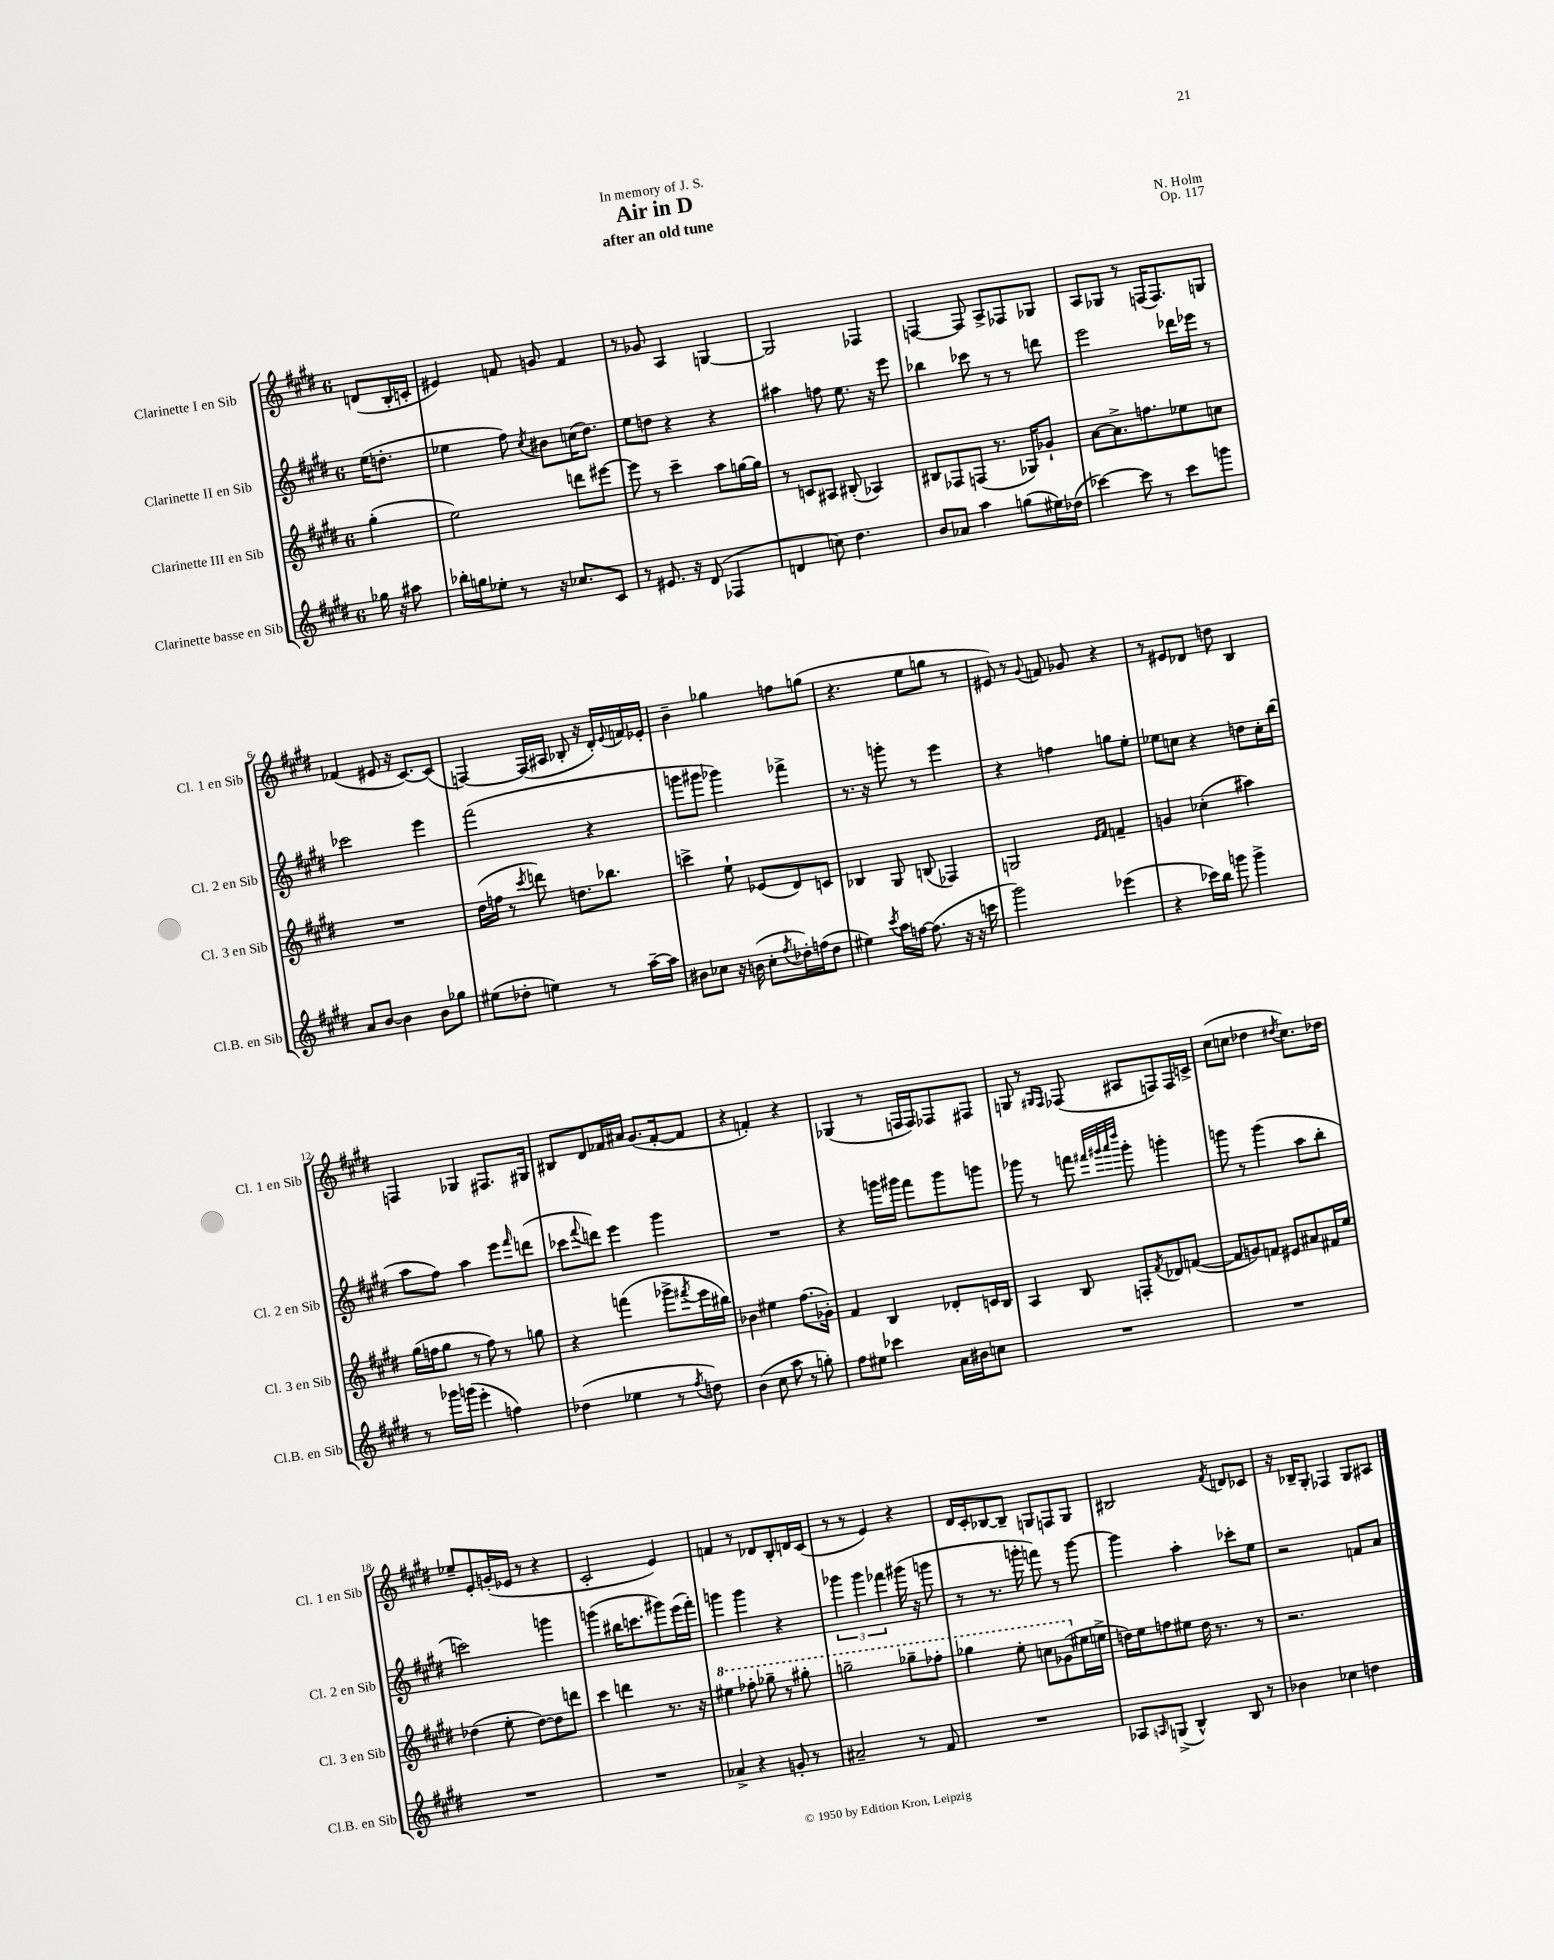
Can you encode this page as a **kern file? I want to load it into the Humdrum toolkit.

**kern	**kern	**kern	**kern
*staff4	*staff3	*staff2	*staff1
*clefG2	*clefG2	*clefG2	*clefG2
*k[f#c#g#d#]	*k[f#c#g#d#]	*k[f#c#g#d#]	*k[f#c#g#d#]
*M6/8	*M6/8	*M6/8	*M6/8
16gg-	(4gg#'	(16ee	(8d
16r	.	8.dd'	.
8aa#	.	.	16B'
.	.	.	16c'
=	=	=	=
16bb-'	2ee)	4ee-	4e#)
16gg	.	.	.
8ee-'	.	.	.
8r	.	8ff#)	8f
.	.	8qcc#	.
16r	.	8b#	8g
8.cc-	.	.	.
.	8ddd	(16cc	4f
.	.	8.dd#)	.
8c#	[8eee#	.	.
=	=	=	=
8r	8eee#]	8ee	8r
8.e#	8r	8dd	8g-
.	4ccc#~	4r	4A
16r	.	.	.
(8d#	.	.	.
4F-	8aa	4r	[4G
.	[16gg	.	.
.	16gg]	.	.
=	=	=	=
4d	8r	4aa#	2G]
.	8c	.	.
8cc)	8A#	8ff	.
4.dd#	(8B#'	8.ee	.
.	4A-)	.	4F-
.	.	16r	.
.	.	8eee	.
=	=	=	=
8b	8B#	4bb-	[4F
8a-	8F-	.	.
4aa	(8F	8ccc-	8F]
.	8.r	8r	8A^
(8gg	.	8r	8F-
.	16G-)	.	.
16ee#)	8g-`	8ddd	8G-
(16dd-	.	.	.
=	=	=	=
[4ccc-)	[8a	2eee	8A
.	8.a^]	.	8G-
8ccc-]	.	.	8r
.	8.ff	.	.
8r	.	.	(16F
.	.	.	8.F)
8ccc-	8ee-	16ddd-	.
.	.	16eee-	.
8ggg	8cc	8r	8G
=	=	=	=
8a	2.r	2ccc-	(4f-
[8b	.	.	.
4b]	.	.	8e#
.	.	.	16r
.	.	.	[8.c#)
8b	.	4eee	.
8gg-	.	.	(8c#]
=	=	=	=
(8ee#	(16dd#	(2fff#	[4F)
.	16ff	.	.
8dd-'	8r	.	.
.	8qccc#	.	.
4ee)	8ddd)	.	(16F]
.	.	.	16A#
.	8.dd	.	8B-'
8r	.	4r	16r
.	8.bb-	.	16d#')
.	.	.	8qqe
[16aa~	.	.	16f
16aa]	.	.	16e-'
=	=	=	=
8b#	4ccc^	8ggg	4b~
8cc-	.	8ggg#	.
16r	8ee`	4ggg-)	4gg-
(16b	.	.	.
8cc-'	(8e-	.	.
8qff#	.	.	.
16dd-')	8d#)	4fff-^	8ff
(16ff	.	.	.
8dd-	8c	.	(8gg
=	=	=	=
4ee#)	4B-	8.r	4.r
.	.	16r	.
8qccc#	.	.	.
16aa	8G#	8ggg'	.
[16ff	.	.	.
(8.ff]	(8B	8r	8ee
.	4F-)	4eee	8gg
16r	.	.	.
16r	.	.	8r
16ccc	.	.	.
=	=	=	=
2ggg#)	2G	4r	8e#)
.	.	.	8r
.	.	.	8qqg#
.	.	4ff	8f
.	.	.	8g-
.	16qqe	.	.
.	16qqf#	.	.
(4eee-	4f~	8gg	4r
.	.	8ee'	.
=	=	=	=
4r	4g	8ee-	8r
.	.	8cc	8e#
16ccc-)	(4cc-'	4r	8d-
16bb	.	.	.
8ggg	.	.	8dd
4ggg^	4aa#)	8dd	4B
.	.	16cc'	.
.	.	(16bb	.
=	=	=	=
8r	(16gg#	8aa	4F
.	16ff	.	.
16ggg-	8gg#	8ff#)	.
(16ggg	.	.	.
4eee'	8r	4aa	4G-
.	8ff)	.	.
4ff)	8r	8eee	8.F#
.	.	16qqfff#	.
.	8gg	(8ddd	.
.	.	.	16G#
=	=	=	=
(4dd-	4r	8ccc-	8B#
.	.	8qqfff#	.
.	.	8ddd)	8d#
4ee-	(4fff	4eee	16f-
.	.	.	16a#
.	.	.	(8.g#
8r	8ggg-^	4ggg#	.
.	.	.	[16f-'
8qff#	8qfff#	.	.
8dd)	16eee	.	8f-]
.	16bb#)	.	.
=	=	=	=
(4b	4b-	2.r	4r
8cc#	4ee#	.	4f')
8aa	.	.	.
8r	(8.ff#	.	4r
8gg')	.	.	.
.	16g-')	.	.
=	=	=	=
8ff#	4f#	4r	(4G-
8ee#	.	.	.
4ccc-	4B	16ggg	8r
.	.	16ggg#	.
.	.	8fff#	16F
.	.	.	16F)
16a	8d-'	8ggg#	8F-
16b#	.	.	.
8cc	16c	8ggg	8F#
.	16B	.	.
=	=	=	=
2.r	4A	8ggg-	8G
.	.	8r	8r
.	.	.	16qqG#
.	.	.	16qqF#
.	8B	8fff	(8F-
.	.	32qqfff#	.
.	.	32qqggg#	.
.	.	32qqaaa	.
.	.	32qqdddd#	.
.	8F'	8ggg#'	8A#
.	8qf#	.	.
.	8d-	4ggg'	8F)
.	([8f	.	16F
.	.	.	16c^
=	=	=	=
2.r	8f]	8ggg	(8cc#
.	8g)	8r	8cc
.	8f	(4ggg	4dd-
.	8e#	.	.
.	.	.	8qdd#
.	8a#	8aa	8.cc)
.	16f#	8bb'	.
.	16ee	.	16dd-
=	=	=	=
2.r	(4dd-	2ccc)	8ee-~
.	.	.	8e'
.	8ee'	.	(16g'
.	.	.	16e-
.	[8dd-)	.	8r
.	8dd-]	4ggg	4r
.	8ddd	.	.
=	=	=	=
2.r	4ccc#	(4ggg	2c#'
.	4ddd	16bb#	.
.	.	8.ccc	.
.	8.r	8ggg#)	4e)
.	.	(16eee	.
.	16r	16fff#')	.
=	=	=	=
4a-^	4eee#	4ggg	4f
4r	8fff-'	4ggg	8r
.	8ggg-~	.	8d-
8g'	8r	4r	8B'
8r	8ggg#'	.	16d
.	.	.	(16c#
=	=	=	=
2a#~	2ggg~	6ggg-	8r
.	.	.	8r
.	.	6ggg-	.
.	.	.	4e)
.	.	6fff-	.
8r	8ggg-~	(16ggg#	4r
.	.	16r	.
8f#	8fff-'	8ggg	.
=	=	=	=
2.r	4ggg-	8r	16d#
.	.	.	16c#'
.	.	8.r	[8B-
.	8eee'	.	8B-~]
.	.	16ggg'	.
.	8ccc	8fff)	8G
.	(8gg-	8r	8F
.	16ee#	[8ggg	8G
.	16ee^	.	.
=	=	=	=
8A-	16dd)	4ggg]	2B#
.	16ee	.	.
16qqA	.	.	.
(8G^	8ff	.	.
4B^^)	8ee#	4aa'	.
.	16dd	.	.
.	8.r	.	.
.	.	.	8qf#
8B	.	8ccc-'	8d
8r	8r	8ee	8c-
=	=	=	=
4b-	2.r	2r	16r
.	.	.	16B-~
.	.	.	8G#'
4cc-	.	.	4F-
4dd	.	8f	8G#
.	.	8a	8A#
==	==	==	==
*-	*-	*-	*-
